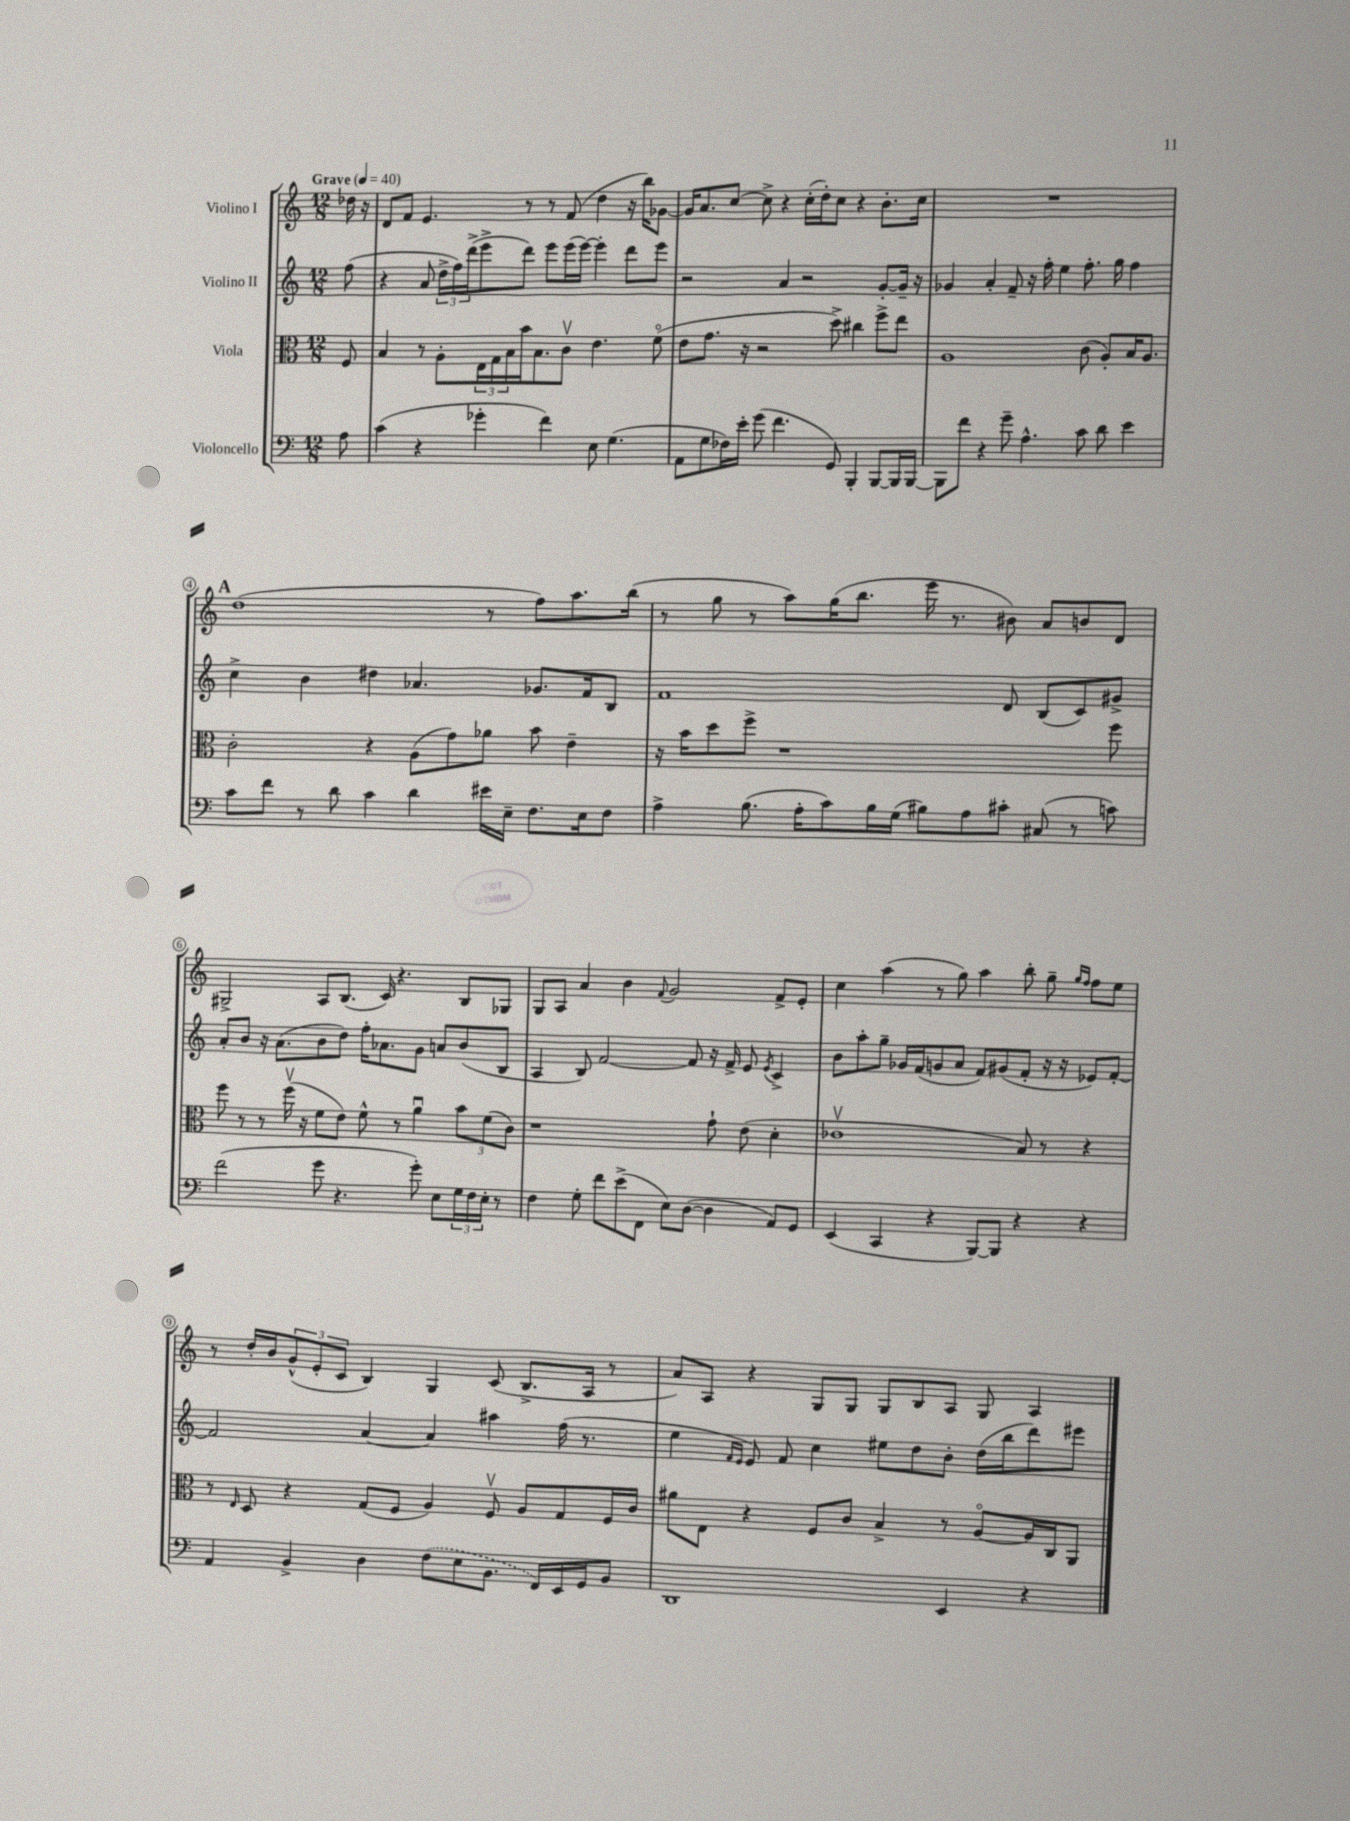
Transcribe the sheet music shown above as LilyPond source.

<<
\new StaffGroup <<
\new Staff = "s0" \with { instrumentName = "Violino I" } {
    \clef treble \key c \major \numericTimeSignature \time 12/8 \partial 8 \tempo "Grave" 4 = 40
    des''16 r16 |
    d'8 f'8 e'4. r8 r8 f'8( d''4 r16 b''16) ges'8~ |
    ges'16 a'8. c''8~ c''8-> r4 c''16-.( d''16-.) c''8 r4 b'8.-. c''16 |
    R1. |
    \mark \markup { \bold "A" } d''1( r8 f''8) a''8. b''16( |
    r8 g''8 r8 a''8) g''16( b''8. e'''16 r8. bis'8) a'8 b'8 d'8 |
    gis2-> a8 b8.( c'16) r4. b8 ges8 |
    g8 a8 a'4 b'4 \appoggiatura { f'8 } g'2 f'8-> e'8-. |
    c''4 a''4( r8 g''8) a''4 b''8-. g''8-- \grace { g''16 f''16 } f''8 e''8 |
    r8 d''16-. b'16 \tuplet 3/2 { g'8-^( e'8-. c'8 } b4) g4 c'8( b8.-> a16 r8 |
    a'8) a8 r4 g8 g8 g8 b8 a8 g8 a4 \bar "|." |
}
\new Staff = "s1" \with { instrumentName = "Violino II" } {
    \clef treble \key c \major \numericTimeSignature \time 12/8 \partial 8
    f''8( |
    r4 a'8 \tuplet 3/2 { d''16-> f''16) d'''16->( } e'''8-> d'''8) e'''8 e'''16( e'''16~) e'''4-. d'''8 e'''8 |
    r2 a'4 r2 g'8~-. g'16-- r16 |
    ges'4 a'4-. f'8-- r16 f''16-. e''4 f''8.-. g''16 f''4 |
    \mark \markup { \bold "A" } c''4-> b'4 dis''4 aes'4. ges'8. f'16 b8 |
    f'1 d'8 b8( c'8) gis'8-> |
    a'8-. b'8 r16 a'8.( b'8 d''8) f''16-. aes'8. g'8 a'8 b'8( b8 |
    a4 b8) f'2~ f'8 r16 f'16-> e'8 \acciaccatura { e'8 } c'4-> |
    b'8 a''8-. g''8-- ges'16 f'16( g'8 a'8 f'8) gis'8( f'8-. r16 r16 ees'8) f'8~-. |
    f'2 a'4~ a'4 ais''4 f''16( r8. |
    e''4 \grace { f'16 e'16 } e'8) f'8 c''4 eis''8 d''8 b'8-. d''16( b''16 d'''8) eis'''8 \bar "|." |
}
\new Staff = "s2" \with { instrumentName = "Viola" } {
    \clef alto \key c \major \numericTimeSignature \time 12/8 \partial 8
    f8 |
    b4 r8 a8-. \tuplet 3/2 { e16 g16 b16 } b'16 b8. c'8\upbow e'4. f'8\flageolet( |
    e'8 g'8. r16 r2 d''8->) cis''4 f''8-> e''8 |
    a1 c'8( a8-.) b16 a8. |
    \mark \markup { \bold "A" } c'2-. r4 a8( g'8) aes'8 b'8 e'4-- |
    r16 b'16 d''8 f''8-> r1 f''8 |
    f''8 r8 r8 f''16\upbow( r16 f'8 e'8) f'8-^ r8 a'4\downbow \tuplet 3/2 { b'8 f'8( c'8) } |
    r1 g'8-! e'8( d'4-. |
    ees'1\upbow b8) r8 r4 |
    r8 \grace { e16 } d8 r4 g8( f8 a4) f8\upbow a8 g8 f16 c'16 |
    ais'8 e8 r4 f8 c'8 b4-> r8 a8~\flageolet a16 c16 a,8 \bar "|." |
}
\new Staff = "s3" \with { instrumentName = "Violoncello" } {
    \clef bass \key c \major \numericTimeSignature \time 12/8 \partial 8
    a8 |
    c'4( r4 ges'4-. f'4) e8 g4.( |
    a,8 g8 fes16) e'16-. g'8( f'4. g,8) b,,4-. b,,8~ b,,16 b,,16~ |
    b,,8 f'8 r4 g'8-- a4.-^ c'8 d'8 e'4 |
    \mark \markup { \bold "A" } c'8 f'8 r8 d'8 c'4 d'4 eis'16 e16-- f8. e16 f8 |
    a4-> b8.( a16-. c'8) b16 g16( bis8) a8 cis'8-. cis8( r8 c'8) |
    f'2( g'8 r4. g'8-.) e8 \tuplet 3/2 { g16 f16 e16-. } r8 |
    f4 g8-. f'8 e'8->( f,8 e8) d8~( d4 a,8) g,8 |
    e,4( c,4 r4 b,,8~) b,,8 r4 r4 |
    a,4 b,4-> d4 \once \slurDashed f8( e8 b,8. f,16) e,16 g,16 b,8 |
    d,1 e,4 r4 \bar "|." |
}
>>
>>
\layout { \context { \Score \override BarNumber.stencil = #(make-stencil-circler 0.1 0.3 ly:text-interface::print) } }
